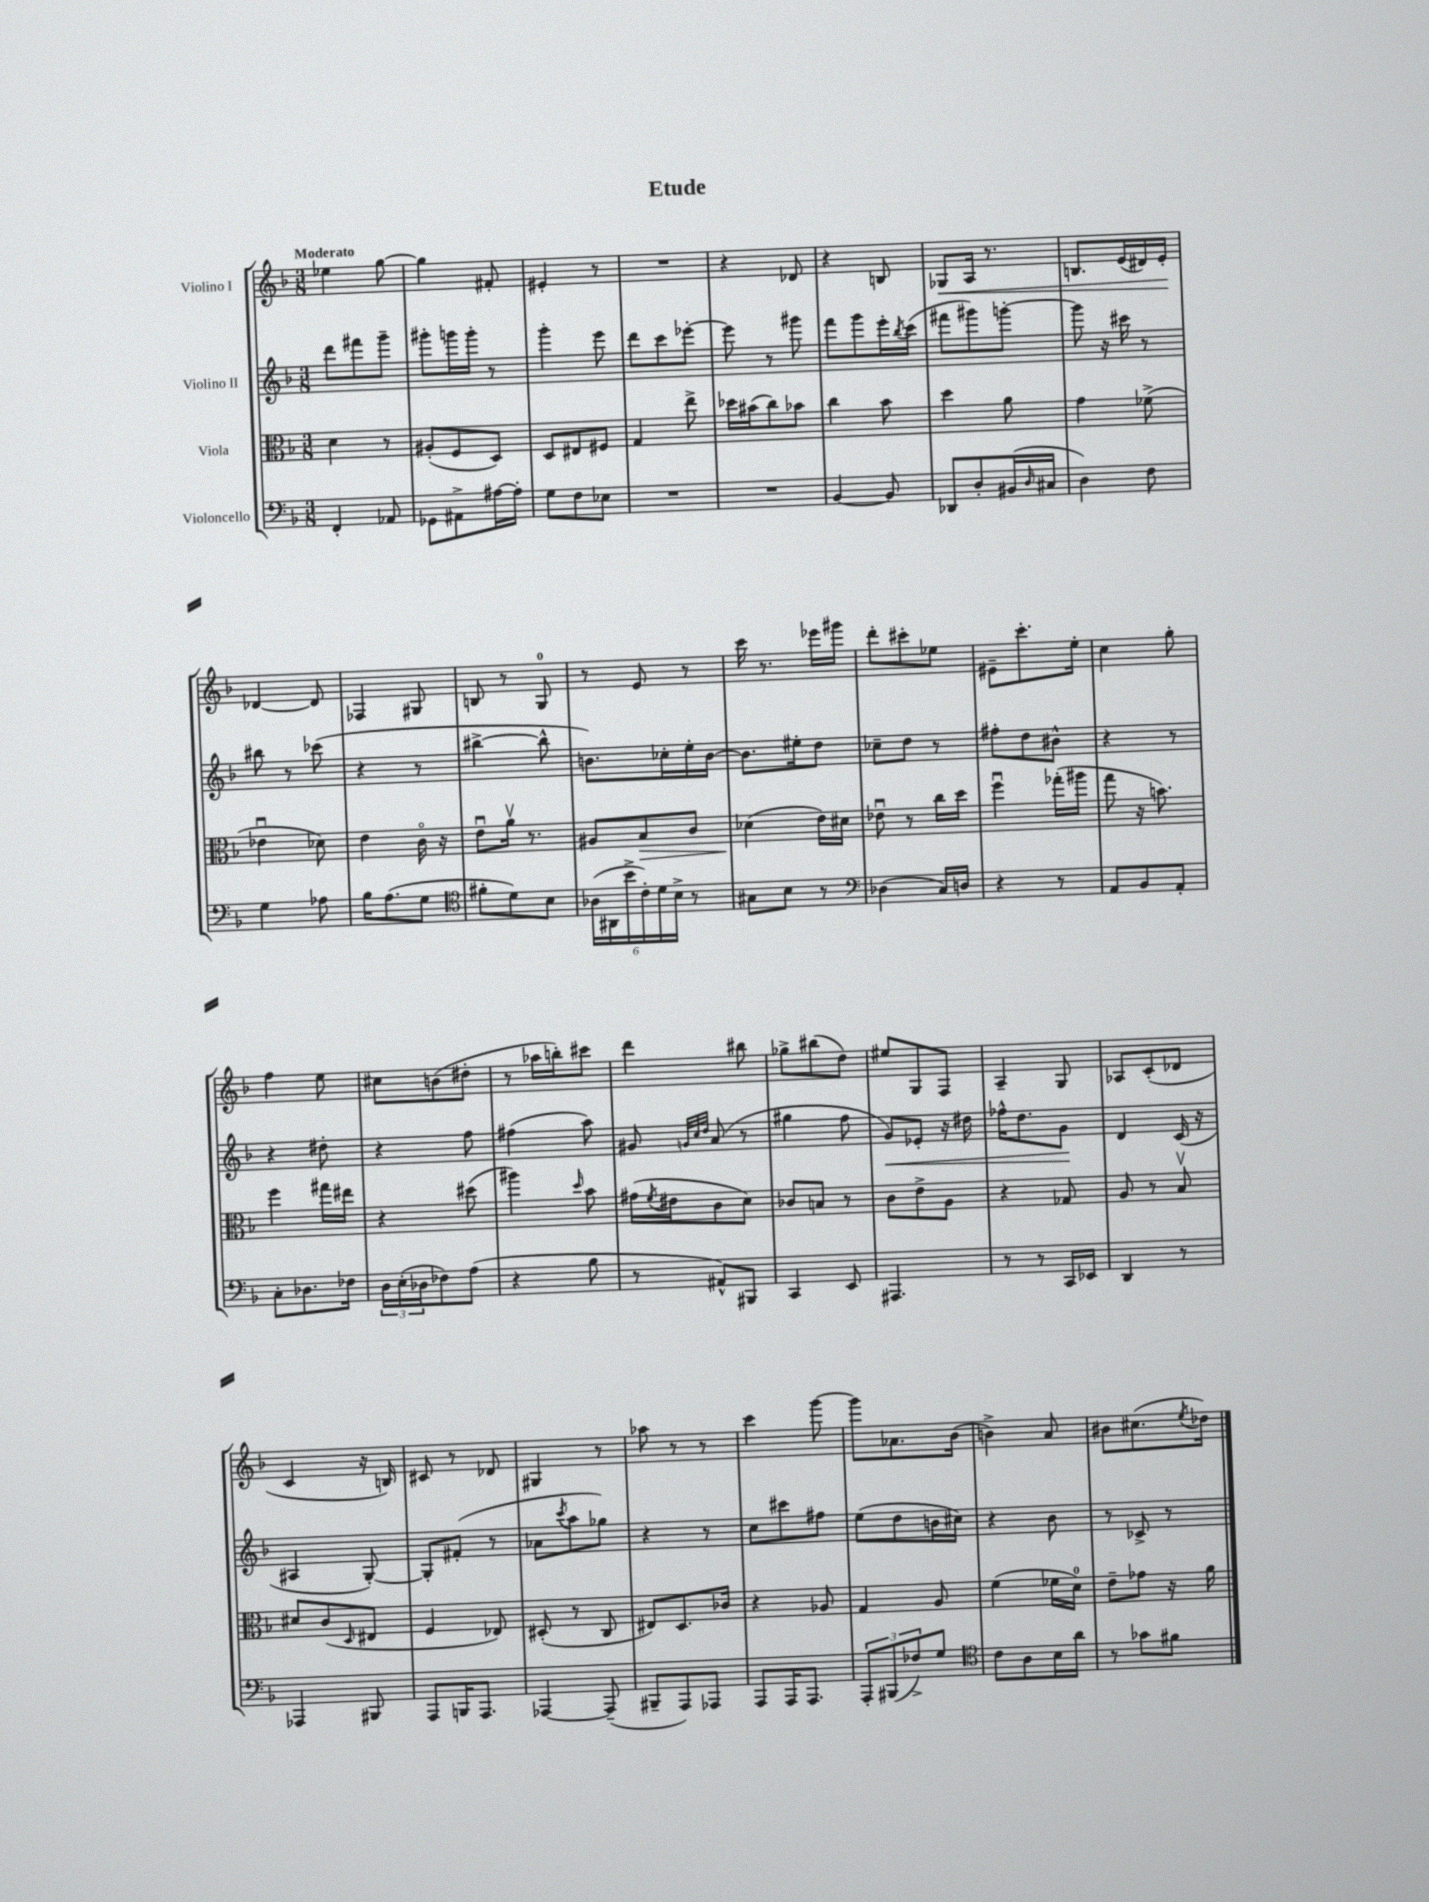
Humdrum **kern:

**kern	**kern	**kern	**kern
*staff4	*staff3	*staff2	*staff1
*clefF4	*clefC3	*clefG2	*clefG2
*k[b-]	*k[b-]	*k[b-]	*k[b-]
*M3/8	*M3/8	*M3/8	*M3/8
4FF'	4d	8ddd	4ee-
.	.	8fff#	.
8AA-	8r	8ggg~	[8gg
=	=	=	=
8GG-	(8A#'	8ggg#'	4gg]
8AA#^	8F	16ggg	.
.	.	16ggg'	.
[16A#	8D)	8r	8f#'
16A#']	.	.	.
=	=	=	=
8G	8D	4ggg'	4e#'
8F	8E#	.	.
8E-	8F#	8eee	8r
=	=	=	=
4.r	4G	8ddd	4.r
.	.	8ccc	.
.	8ee^	[8eee-'	.
=	=	=	=
4.r	16dd-	8eee-]	4r
.	(16b#	.	.
.	8cc)	8r	.
.	8b-	8ggg#	8d-
=	=	=	=
[4BB-	4cc	8fff	4r
.	.	8ggg	.
8BB-]	8b-	16eee'	8B
.	.	8qbb-	.
.	.	(16ccc	.
=	=	=	=
8DD-	4dd	8fff#	8G-
8D'	.	8ggg#)	16A
.	.	.	8.r
(16BB#	8a	[8ggg'	.
16qqD	.	.	.
16C#	.	.	.
=	=	=	=
4D)	4g	8ggg]	8.B
.	.	16r	.
.	.	16ccc#	(16e
8F	(8f-^	8r	16d#)
.	.	.	16e'
=	=	=	=
4G	4e-u	8bb#	[4d-
.	.	8r	.
8A-	8d-)	(8ccc-	8d-]
=	=	=	=
16B-	4e	4r	4F-
(8.A	.	.	.
8G	16co	8r	8G#
.	16r	.	.
=	=	=	=
*clefC4	*	*	*
8f#'	8eu	[4bb#^	8B
8d)	16av	.	8r
.	8.r	.	.
8B-	.	8bb#^^]	8G
=	=	=	=
(24A-	8A#	8.b)	8r
24AA#	.	.	.
24b-^	.	.	.
24c')	8B-	.	8e
24d	.	.	.
.	.	16cc-'	.
24B-^	.	.	.
8r	8c	16ee'	8r
.	.	[16b	.
=	=	=	=
8G#	(4d-	8.b]	16ccc
.	.	.	8.r
8B-	.	.	.
.	.	16ee#'	.
8r	16e)	8dd	16eee-
.	16d#	.	16ggg#
=	=	=	=
*clefF4	*	*	*
(4D-	8e-u	8cc-~	8ddd'
.	8r	8dd	8ccc#'
16C)	16cc	8r	8ee-
16D	16dd	.	.
=	=	=	=
4r	4ffu	8ff#'	8e#~
.	.	8dd	8.ccc'
8r	(16gg-'	8b#^^	.
.	16aa#	.	16ee'
=	=	=	=
8AA	8gg	4r	4cc
8BB-	16r	.	.
.	8.b)	.	.
8AA'	.	8r	8gg'
=	=	=	=
8C'	4ff	4r	4ff
8.D-	.	.	.
.	16gg#	8dd#'	8ee
16F-	16ee#	.	.
=	=	=	=
24D	4r	4r	8cc#
(24E'	.	.	.
24D-	.	.	.
8F-)	.	.	(8b
(8A	(8dd#	8ff	8dd#'
=	=	=	=
4r	4aa#)	(4ff#	8r
.	.	.	16aa-
.	.	.	16bb')
.	16qqdd	.	.
8B-	8b-	8aa)	8ccc#
=	=	=	=
8r	(16g#	8g#	4ddd
.	8qf	.	.
.	16e#	.	.
.	.	32qqg	.
.	.	32qqcc	.
.	.	32qqdd	.
8AA#^^)	8c	(8a	.
8BBB#	8d)	8r	8bb#
=	=	=	=
4CC	8c-	4gg#	8gg-^
.	8B	.	(8bb#
8EE	8r	8ff	8dd)
=	=	=	=
4.AAA#	8c	8g)	8ee#
.	8e^	8e-'	8G
.	8A	16r	8F
.	.	16dd#	.
=	=	=	=
8r	4r	16ff-^^	4A~
.	.	8.dd	.
8r	.	.	.
16CC	8G-	8g	8G
16EE-	.	.	.
=	=	=	=
4DD	8A	4d	8A-
.	8r	.	(8c'
8r	8B-v	(16c	8d-
.	.	16r	.
=	=	=	=
4AAA-	8d#	4A#	4c
.	(8c	.	.
.	16qqD	.	.
8BBB#	8E#	[8G')	16r
.	.	.	16B)
=	=	=	=
8AAA	4F	8G']	8c#
16BBB	.	(8f#'	8r
8.AAA	.	.	.
.	8E-)	8r	8d-
=	=	=	=
[4AAA-	(8D#'	8a-	4G#
.	.	8qccc	.
.	8r	8aa	.
(8AAA-~]	8C	8gg-)	8r
=	=	=	=
8BBB#~	8E#)	4r	8aa-
8AAA)	8.D	.	8r
8AAA-	.	8r	8r
.	16c-	.	.
=	=	=	=
8AAA	4r	8cc	4ccc
16AAA	.	8ccc#	.
8.AAA	.	.	.
.	8A-	8ff#	[8ggg
=	=	=	=
12AAA'	4G	(8ee	8ggg]
(12BBB#	.	.	.
.	.	8dd	8.a-
12F-^)	.	.	.
8G	8A	16b	.
.	.	16cc#)	(16b-
=	=	=	=
*clefC4	*	*	*
8c	(4f	4r	4b^)
8A	.	.	.
16B-	16f-	8b-	8a
16a	16d)	.	.
=	=	=	=
8r	8e~	8r	8b#
8g-	8g-	8c-^	(8.cc#
8f#	16r	8r	.
.	.	.	8qee
.	16a	.	16dd-)
==	==	==	==
*-	*-	*-	*-
